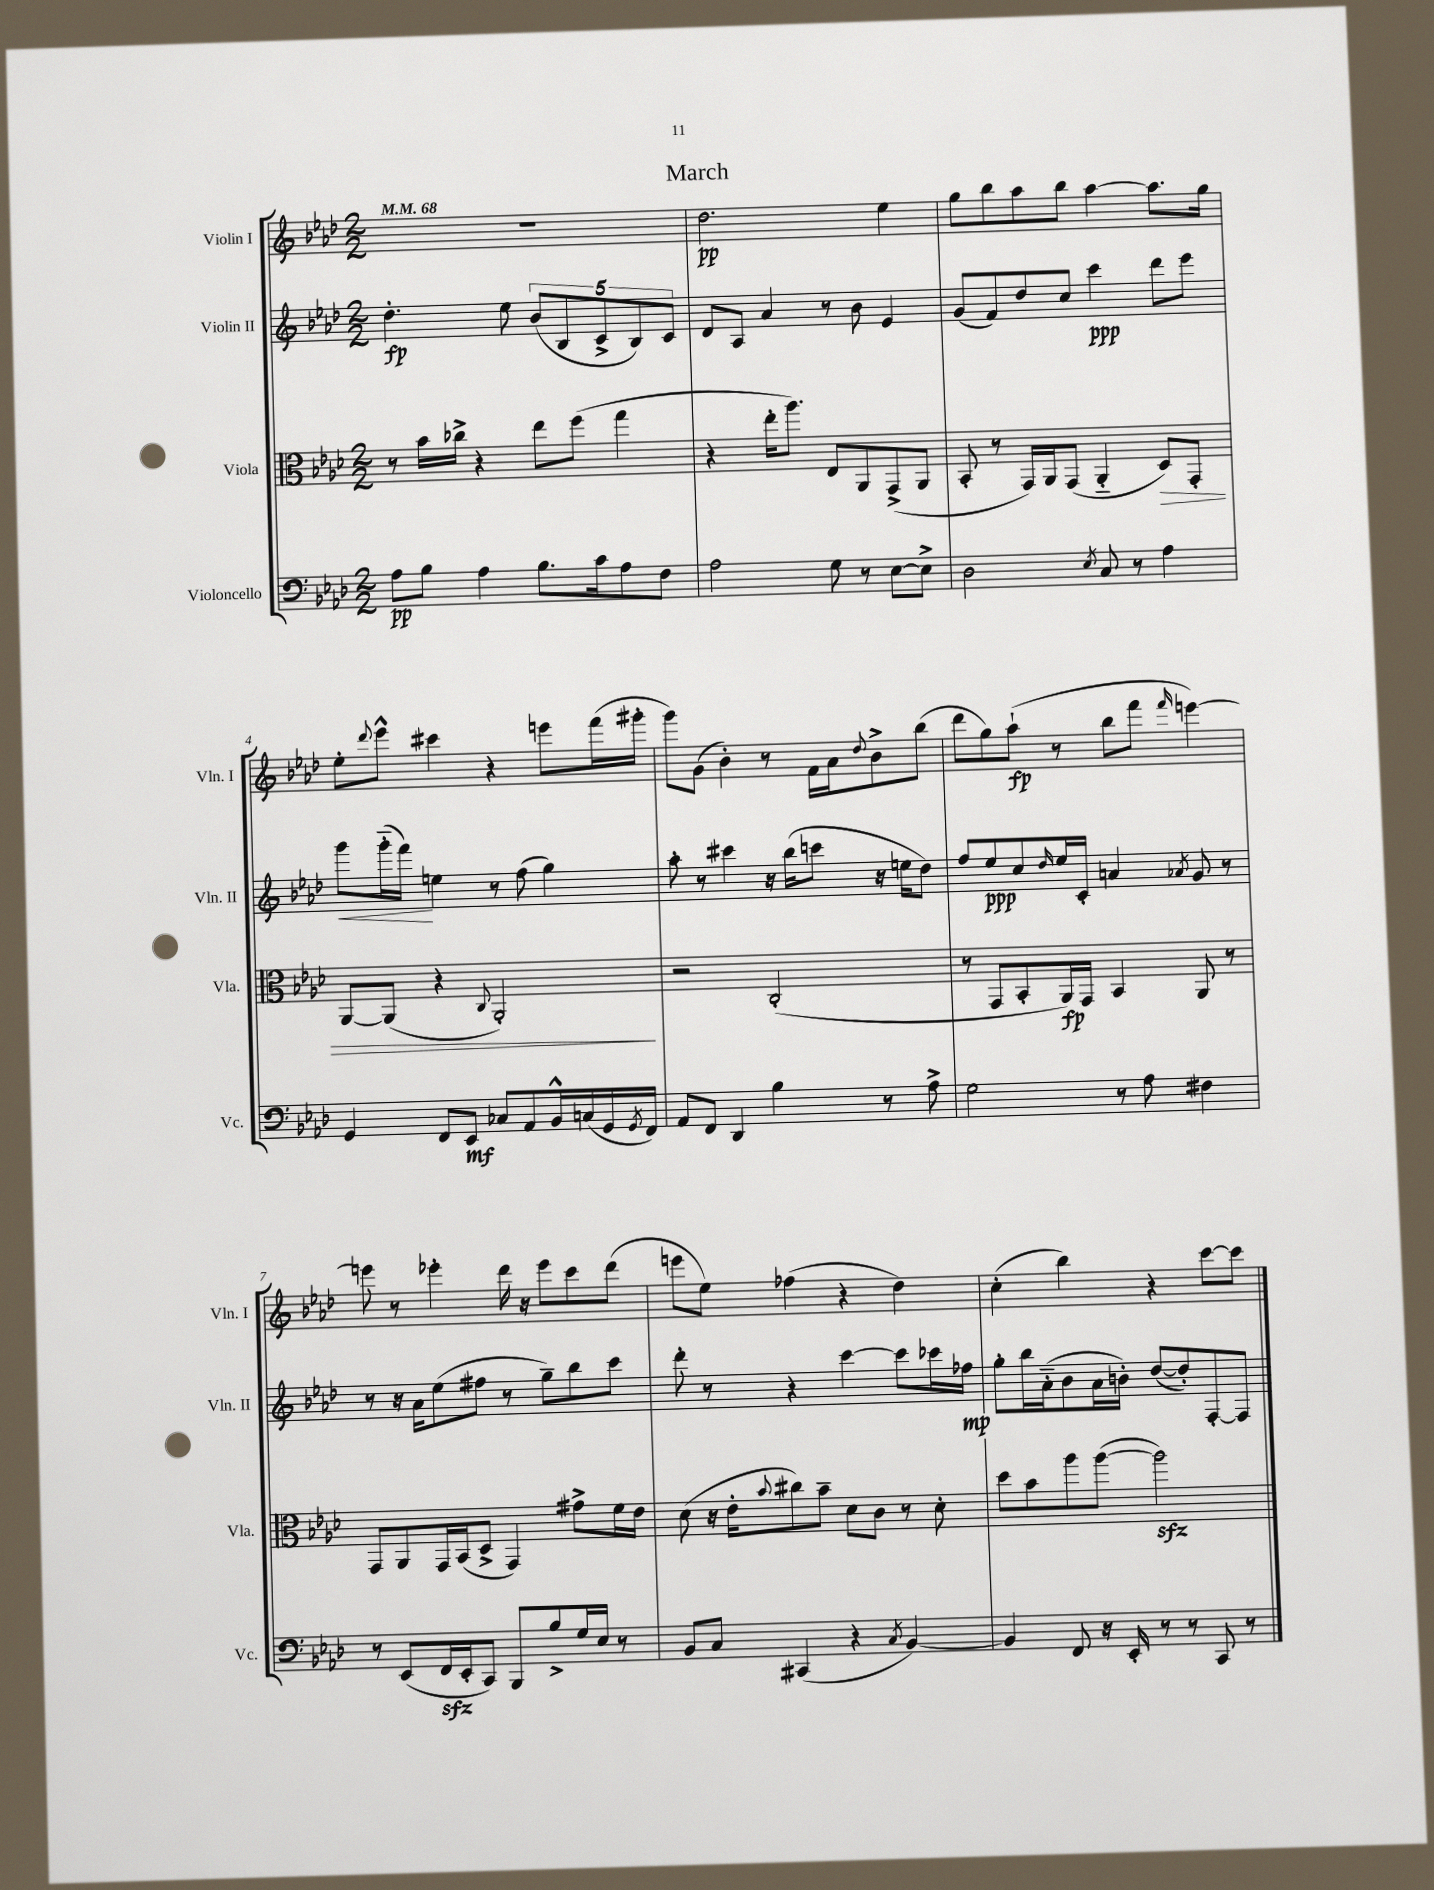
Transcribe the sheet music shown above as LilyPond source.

\header { title = "March" }
<<
\new StaffGroup <<
\new Staff = "s0" \with { instrumentName = "Violin I" shortInstrumentName = "Vln. I" } {
    \clef treble \key aes \major \numericTimeSignature \time 2/2 \tempo 4 = 68
    R1 |
    des''2.\pp ees''4 |
    g''8 bes''8 aes''8 bes''8 aes''4~ aes''8. g''16 |
    ees''8-. \appoggiatura { des'''8 } ees'''8-^ cis'''4 r4 e'''8 f'''16( gis'''16-. |
    g'''8) g'8( bes'4-.) r8 f'16 aes'16 \appoggiatura { des''8 } bes'8-> bes''8( |
    des'''8 g''8) aes''8-!\fp( r8 bes''8 f'''8 \grace { f'''16 } e'''4~) |
    e'''8 r8 ees'''4-. des'''16 r16 ees'''8 c'''8 des'''8( |
    e'''8 ees''8) fes''4( r4 des''4) |
    c''4-.( bes''4) r4 c'''8~ c'''8 \bar "|." |
}
\new Staff = "s1" \with { instrumentName = "Violin II" shortInstrumentName = "Vln. II" } {
    \clef treble \key aes \major \numericTimeSignature \time 2/2
    des''4.-.\fp ees''8 \tuplet 5/4 { bes'8( bes8 c'8-> bes8) c'8 } |
    des'8 aes8 aes'4 r8 bes'8 ees'4 |
    g'8( f'8) des''8 c''8 c'''4\ppp des'''8 ees'''8 |
    g'''8\< g'''16-_( f'''16\!) e''4 r8 f''8( g''4) |
    aes''8-. r8 cis'''4 r16 bes''16( c'''8 r16 e''16 des''8) |
    f''8 ees''8\ppp c''8 \grace { des''16 } ees''16 c'16-. a'4 \acciaccatura { aes'8 } g'8 r8 |
    r8 r16 aes'16 ees''8( fis''8 r8 g''8--) bes''8 c'''8 |
    des'''8-. r8 r4 c'''4~ c'''8 ces'''16 fes''16\mp |
    g''8-. bes''16 aes'16-_( bes'8 aes'16 b'16-.) des''8~( des''8-.) f8~-. f8 \bar "|." |
}
\new Staff = "s2" \with { instrumentName = "Viola" shortInstrumentName = "Vla." } {
    \clef alto \key aes \major \numericTimeSignature \time 2/2
    r8 bes'16 ces''16-> r4 ees''8 f''8( g''4 |
    r4 ees''16-. aes''8.) ees8 aes,8 g,8->( aes,8 |
    bes,8-. r8 g,16) aes,16 g,8( aes,4-_ des8\>) g,8-. |
    aes,8~ aes,8( r4 \appoggiatura { c8 } aes,2-.\!) |
    r2 c2-.( |
    r8 g,8 bes,8-. aes,16\fp) g,16 bes,4 aes,8 r8 |
    g,8 aes,8 g,16 bes,16( des8-> g,4) gis'8-> f'16 ees'16 |
    des'8( r16 ees'16-. \appoggiatura { bes'8 } cis''8) bes'8-- des'8 c'8 r8 des'8-. |
    des''8 bes'8 aes''8 aes''8~( aes''2\sfz) \bar "|." |
}
\new Staff = "s3" \with { instrumentName = "Violoncello" shortInstrumentName = "Vc." } {
    \clef bass \key aes \major \numericTimeSignature \time 2/2
    aes8\pp bes8 aes4 bes8. c'16 aes8 f8 |
    aes2 g8 r8 ees8~ ees8-> |
    des2 \acciaccatura { ees8 } c8 r8 aes4 |
    g,4 f,8 ees,8\mf ces8 aes,8 bes,16-^ c16( g,16 \acciaccatura { g,8 } f,16) |
    aes,8 f,8 des,4 bes4 r8 aes8-> |
    g2 r8 aes8 fis4 |
    r8 ees,8( f,16\sfz ees,16-. c,8) bes,,8 bes8-> g16 ees16 r8 |
    bes,8 c8 cis,4( r4 \acciaccatura { c8 } bes,4~) |
    bes,4 f,8 r16 ees,16-. r8 r8 c,8 r8 \bar "|." |
}
>>
>>
